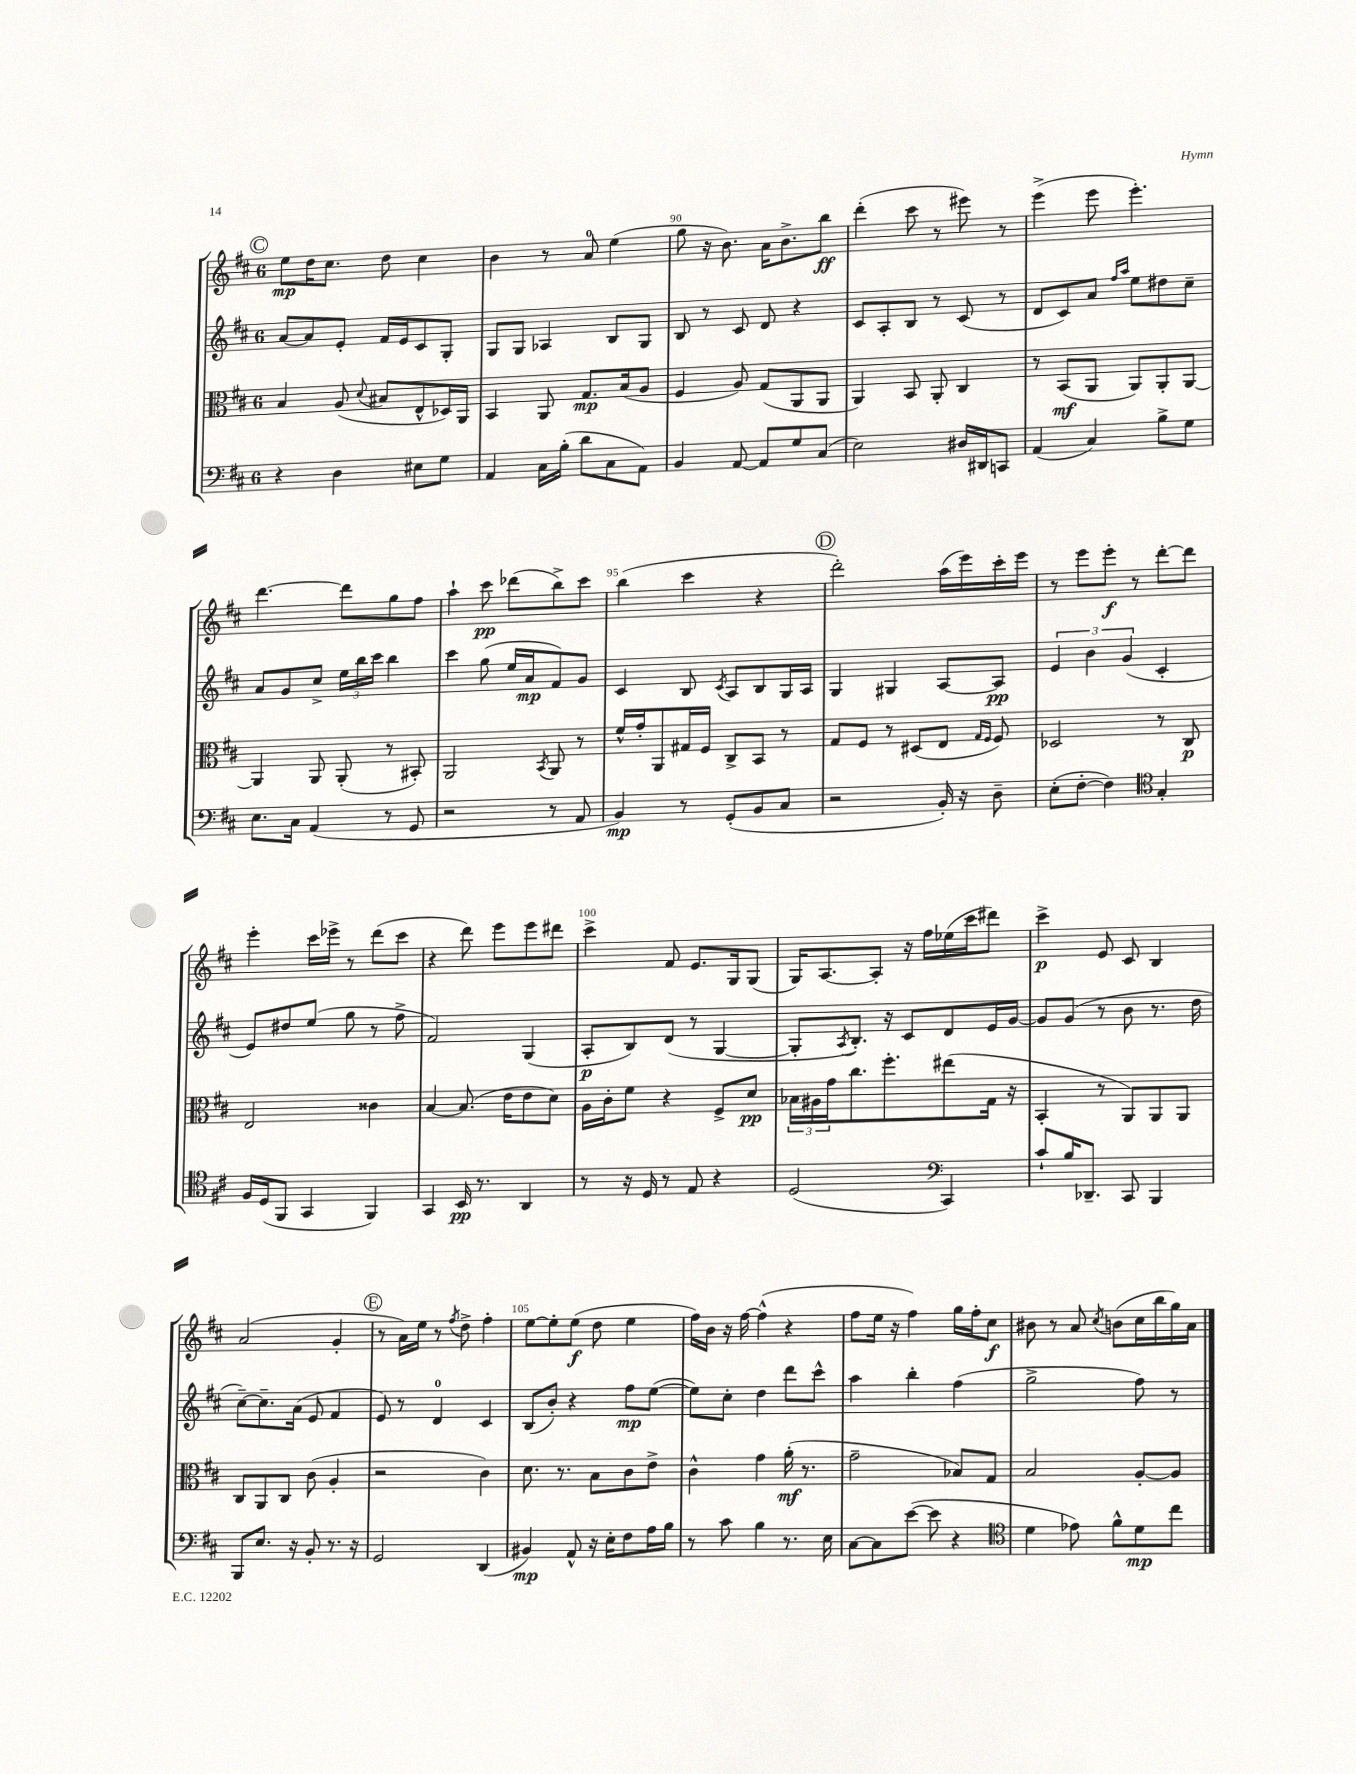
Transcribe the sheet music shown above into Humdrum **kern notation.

**kern	**kern	**kern	**kern
*staff4	*staff3	*staff2	*staff1
*clefF4	*clefC3	*clefG2	*clefG2
*k[f#c#]	*k[f#c#]	*k[f#c#]	*k[f#c#]
*M6/8	*M6/8	*M6/8	*M6/8
4r	4B	[8a	8ee
.	.	8a]	16dd
.	.	.	8.cc#
4D	(8A	8e'	.
.	8qqd	.	.
.	8B#	16f#	8dd
.	.	16e	.
8E#	8E^^	8c#	4cc#
8G	16D-)	8G'	.
.	16AA	.	.
=	=	=	=
4AA	4BB	8G	4b
.	.	8G	.
16C#	8AA	4A-	8r
(16B'	.	.	.
8d	8.G	.	8a
8C#	.	8B	(4ee
.	(16B	.	.
8AA)	8A	8G	.
=	=	=	=
4BB	4F#	8B	8gg
.	.	8r	16r
.	.	.	8.b)
[8AA	8A)	8c#	.
8AA]	(8G	8d	16a
.	.	.	8.b^
8G	8AA	4r	.
(8C#	8AA	.	8bb
=	=	=	=
2E)	4AA)	8c#	(4ddd'
.	.	8A'	.
.	8BB	8B	8ccc#
.	8AA'	8r	8r
16D#	4C#	(8c#	8eee#)
16DD#	.	.	.
8CC	.	8r	8r
=	=	=	=
(4AA	8r	8d	(4eee^
.	(8BB	8c#)	.
4C#)	8AA	8a	8eee
.	.	16qqff#	.
.	.	16qqaa	.
.	8AA)	8ee	4.eee')
8B^	8AA'	8dd#	.
8G	[8AA	8cc#~	.
=	=	=	=
8.E	4AA]	8a	[4.ddd
.	.	8g	.
16C#	.	.	.
(4AA	8AA	8cc#^	.
.	(8AA'	24ee	8ddd]
.	.	24bb	.
.	.	24ccc#	.
8r	8r	4bb	8gg
8GG	8BB#')	.	8ff#
=	=	=	=
2r	2AA	4ccc#	4aa`
.	.	(8gg	8ccc#
.	.	16ee	(8ddd-
.	.	16a	.
.	8qBB	.	.
8r	8AA	8f#)	8bb^)
8AA	8r	8g	8ccc#
=	=	=	=
4BB)	16f#^^	4c#	(4bb
.	16g'	.	.
.	8AA	.	.
8r	16G#	8B	4ccc#
.	16F#	.	.
.	.	8qc#	.
(8GG'	8C#^	8A	.
8BB	8BB	8B	4r
8C#	8r	16G	.
.	.	16A	.
=	=	=	=
2r	8G	4G	2ddd')
.	8F#	.	.
.	8r	4G#	.
.	(8D#	.	.
16BB')	8E	[8A	(16aa
16r	.	.	16eee)
.	16qqG	.	.
.	16qqF#	.	.
8D~	8F#)	8A]	16ccc#'
.	.	.	16eee
=	=	=	=
(8E'	2D-	6e	8r
[8F#'	.	.	8eee
.	.	6b	.
4F#])	.	.	8eee'
.	.	(6g	.
.	.	.	8r
*clefC4	*	*	*
4G'	8r	4c#'	[8ddd'
.	8C#	.	8ddd]
=	=	=	=
16F#	2E	8e)	4eee'
(16D	.	.	.
8FF#	.	8dd#	.
4GG	.	(8ee	16ccc#
.	.	.	16eee-^
.	.	8gg	8r
4FF#)	4c##	8r	(8ddd
.	.	8ff#^	8ccc#
=	=	=	=
4GG	[4B	2f#)	4r
16BB	(8.B]	.	8ddd)
8.r	.	.	.
.	.	.	8eee
.	16e	.	.
4AA	8e	(4G	8eee
.	8d)	.	8ddd#
=	=	=	=
8r	16A	8A'	4ccc#^
.	16c#'	.	.
16r	8f#	8B)	.
16D	.	.	.
8r	4r	(8d	8f#
8E	.	8r	8.e
4r	8F#^	[4G	.
.	.	.	16G
.	8d	.	(8G
=	=	=	=
(2D	24B-	8G']	16G)
.	24A#	.	.
.	.	.	[8.A
.	24g	.	.
.	.	8qA	.
.	8.cc#	8.B')	.
.	.	.	8A']
.	8.ff#'	16r	.
.	.	8c#	16r
.	.	.	16ff#
*clefF4	*	*	*
4CC#)	(8ee#	8d	(16ee-
.	.	.	16ccc#
.	16G	16e	8ddd#)
.	16r	[16g	.
=	=	=	=
8c#`	4BB'	8g]	4ccc#^
16B	.	(8g	.
8.DD-~	.	.	.
.	8r	8r	8e
8CC#	8AA)	8b	8c#
4BBB	8AA	8.r	4B
.	8AA	.	.
.	.	16dd	.
=	=	=	=
8BBB	8C#	[8cc#~)	(2a
8.E	8AA	8.cc#~]	.
.	8C#	.	.
16r	.	(16a	.
8BB'	(8c#	8e	.
8.r	4A'	4f#	4g'
16r	.	.	.
=	=	=	=
2GG	2r	8e)	8r
.	.	8r	16a)
.	.	.	16ee
.	.	4d	8r
.	.	.	8qff#
.	.	.	8dd^
(4DD	4c#)	4c#	4ff#'
=	=	=	=
4BB#)	8.d	(8B	[8ee
.	.	8b')	8ee']
.	8.r	.	.
8AA^^	.	4r	(8ee
16r	8B	.	8dd
16E'	.	.	.
8F#	8c#	8ff#	4ee
16A	8e^	([8ee	.
16B	.	.	.
=	=	=	=
8r	4c#^^	8ee])	16ff#)
.	.	.	16b
8c#	.	8cc#'	16r
.	.	.	[16ff#
4B	4g	4dd	(4ff#^^]
8.r	(16a'	8ddd	4r
.	8.r	.	.
.	.	8ccc#^^	.
16E	.	.	.
=	=	=	=
[8C#	2g~	4aa	8ff#
8C#]	.	.	16ee
.	.	.	16r
([8e	.	4bb'	4ff#)
8e]	.	.	.
4r	8B-)	(4ff#	16gg
.	.	.	16ff#'
.	8G	.	8cc#
=	=	=	=
*clefC4	*	*	*
4d	2B	2gg^	8b#
.	.	.	8r
8e-)	.	.	8a
.	.	.	8qcc#
8f#^^	.	.	(8b
8d	[8A'	8ff#)	16cc#
.	.	.	16bb
8cc#	8A]	8r	16gg)
.	.	.	16a
==	==	==	==
*-	*-	*-	*-
